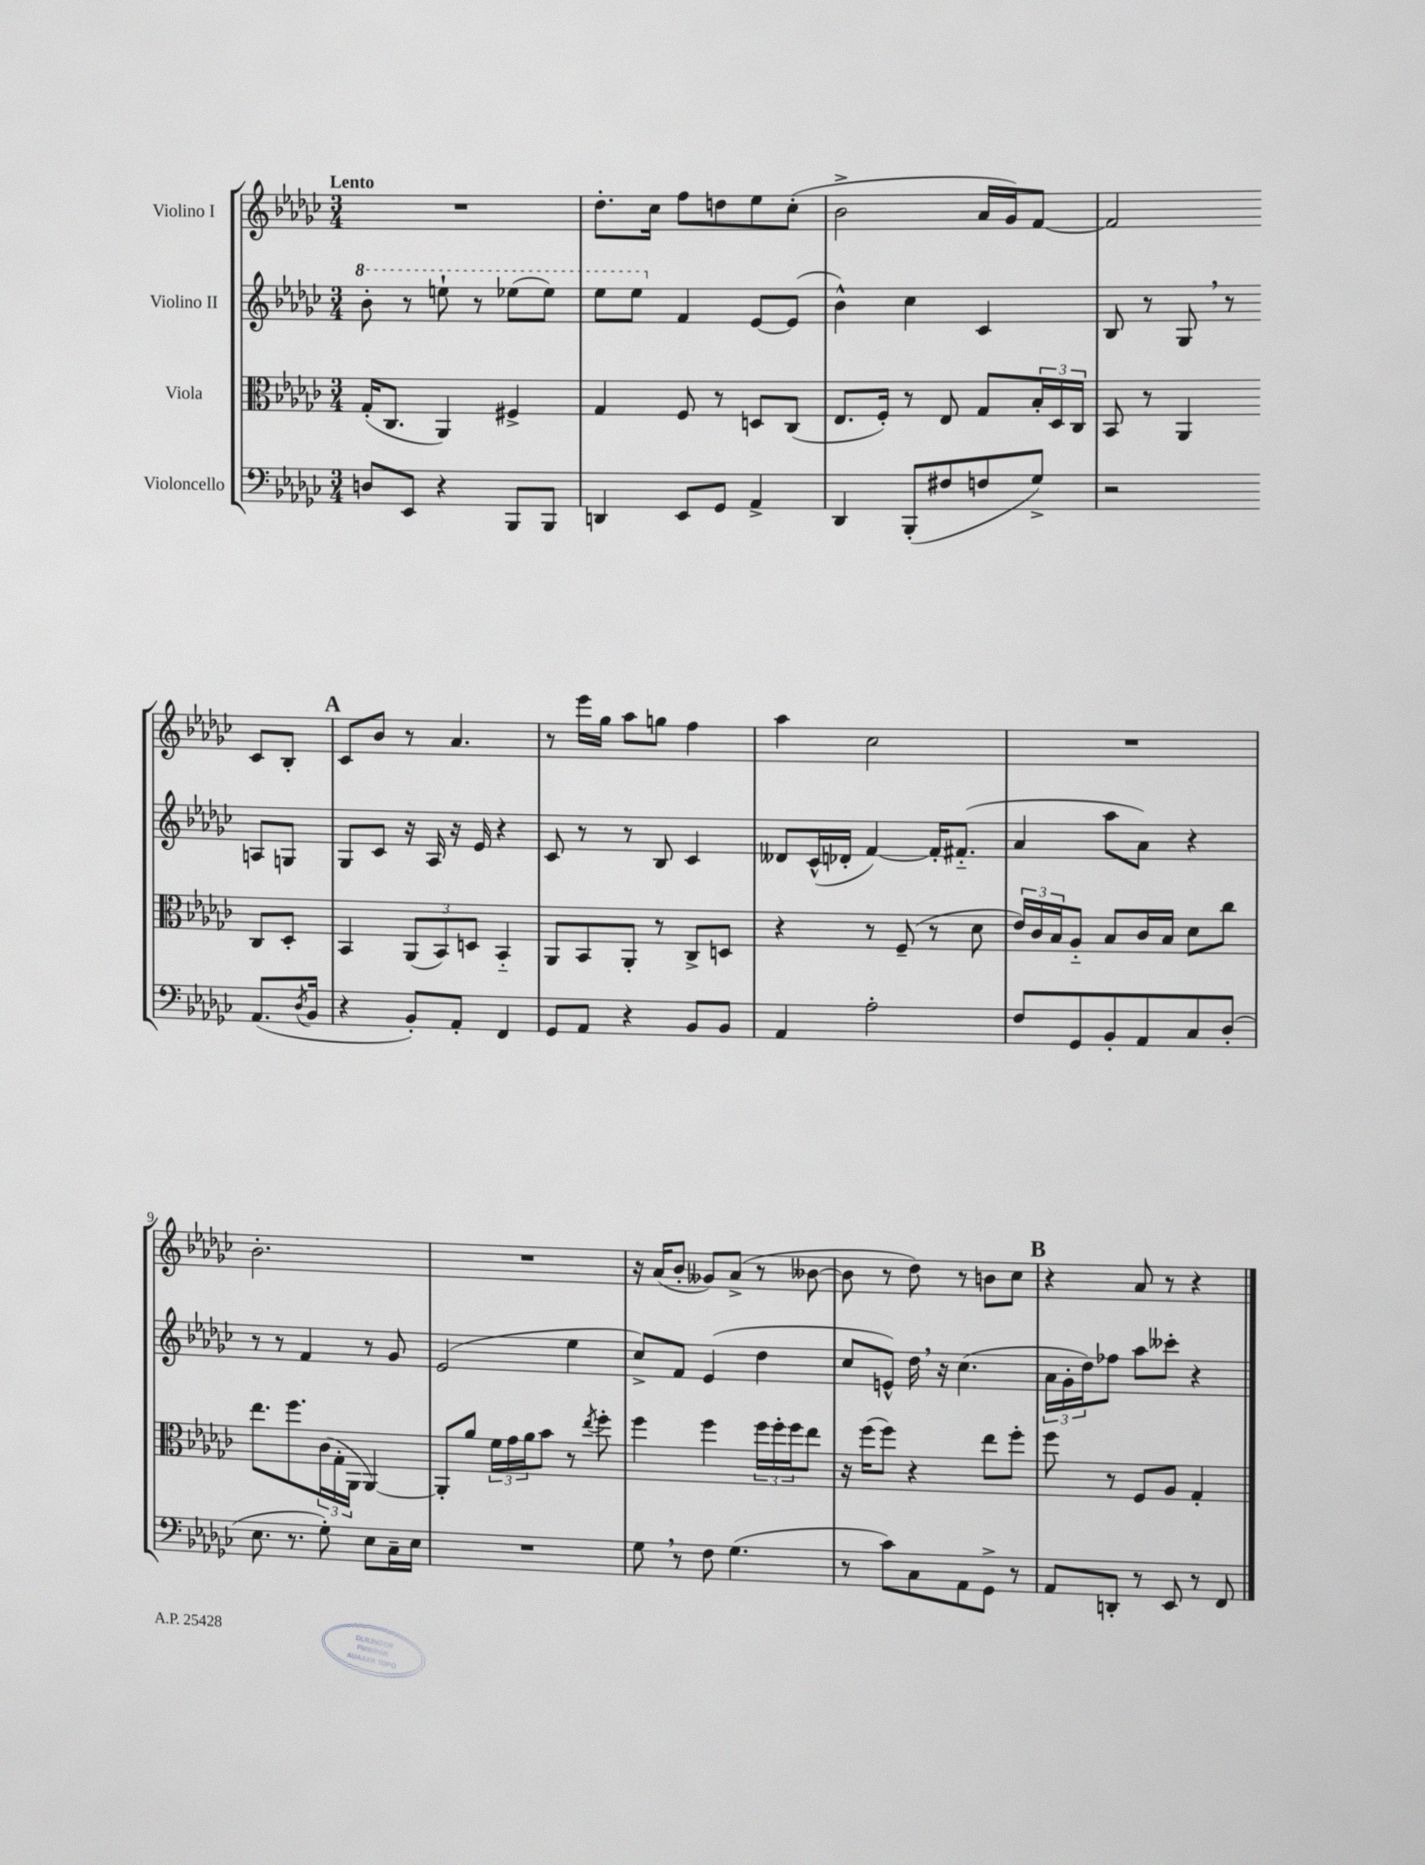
<<
\new StaffGroup <<
\new Staff = "s0" \with { instrumentName = "Violino I" } {
    \clef treble \key ges \major \numericTimeSignature \time 3/4 \tempo "Lento"
    R2. |
    des''8.-. ces''16 f''8 d''8 ees''8 ces''8-.( |
    bes'2-> aes'16 ges'16) f'8~ |
    f'2 ces'8 bes8-. |
    \mark \markup { \bold "A" } ces'8 bes'8 r8 aes'4. |
    r8 ees'''16 ges''16 aes''8 g''8 f''4 |
    aes''4 ces''2 |
    R2. |
    bes'2.-. |
    R2. |
    r16 aes'16( bes'8-. geses'8) aes'8->( r8 beses'8~ |
    beses'8 r8 des''8) r8 b'8 ces''8 |
    \mark \markup { \bold "B" } r4 aes'8 r8 r4 \bar "|." |
}
\new Staff = "s1" \with { instrumentName = "Violino II" } {
    \clef treble \key ges \major \numericTimeSignature \time 3/4
    \ottava #1 bes''8-. r8 e'''8-! r8 ees'''8( ees'''8) |
    ees'''8 ees'''8 \ottava #0 f'4 ees'8~ ees'8( |
    bes'4-^) ces''4 ces'4 |
    bes8 r8 ges8 \breathe r8 a8 g8 |
    \mark \markup { \bold "A" } ges8 ces'8 r16 aes16 r16 ees'16 r4 |
    ces'8 r8 r8 bes8 ces'4 |
    deses'8 ces'16-^( des'16-. f'4~) f'16-. fis'8.-_( |
    aes'4 aes''8 aes'8) r4 |
    r8 r8 f'4 r8 ges'8 |
    ees'2( ees''4 |
    ces''8->) f'8 ees'4( des''4 |
    ces''8 e'8-^) des''16 \breathe r16 ces''4.( |
    \mark \markup { \bold "B" } \tuplet 3/2 { aes'16 ges'16-. des''16) } fes''8 aes''8 ceses'''8-. r4 \bar "|." |
}
\new Staff = "s2" \with { instrumentName = "Viola" } {
    \clef alto \key ges \major \numericTimeSignature \time 3/4
    ges16-.( ces8. aes,4) fis4-> |
    ges4 f8 r8 d8 ces8( |
    ees8. f16-.) r8 ees8 ges8 \tuplet 3/2 { bes16-. des16 ces16 } |
    bes,8 r8 aes,4 ces8 des8-. |
    \mark \markup { \bold "A" } bes,4 \tuplet 3/2 { aes,8( bes,8) d8 } bes,4-_ |
    aes,8 bes,8 aes,8-. r8 ces8-> d8 |
    r4 r8 f8--( r8 des'8 |
    \tuplet 3/2 { ees'16) ces'16 bes16 } aes8-_ bes8 ces'16 bes16 des'8 ces''8 |
    ees''8. f''8. \tuplet 3/2 { ces'16( ges16-. aes,16 } aes,4~) |
    aes,8-. aes'8 \tuplet 3/2 { f'16 ges'16 aes'16 } bes'8 r8 \acciaccatura { ees''8 } f''8-. |
    f''4 f''4 \tuplet 3/2 { f''16 f''16-. f''16 } ees''8 |
    r16 f''16( f''8) r4 ees''8 f''8-. |
    \mark \markup { \bold "B" } f''8 r8 f8 aes8 ges4-. \bar "|." |
}
\new Staff = "s3" \with { instrumentName = "Violoncello" } {
    \clef bass \key ges \major \numericTimeSignature \time 3/4
    d8 ees,8 r4 bes,,8 bes,,8 |
    d,4 ees,8 ges,8 aes,4-> |
    des,4 bes,,8-.( fis8 f8 ges8->) |
    r2 aes,8.( \acciaccatura { des8 } bes,16 |
    \mark \markup { \bold "A" } r4 bes,8-.) aes,8-. f,4 |
    ges,8 aes,8 r4 bes,8 bes,8 |
    aes,4 aes2-. |
    f8 ges,8 bes,8-. aes,8 ces8 des8-.( |
    ees8. r8. ges8-.) ees8 ces16-- ees16 |
    R2. |
    ges8 \breathe r8 f8 ges4.( |
    r8 ces'8) ces8 aes,8 ges,8-> r8 |
    \mark \markup { \bold "B" } aes,8 d,8-. r8 ees,8 r8 f,8 \bar "|." |
}
>>
>>
